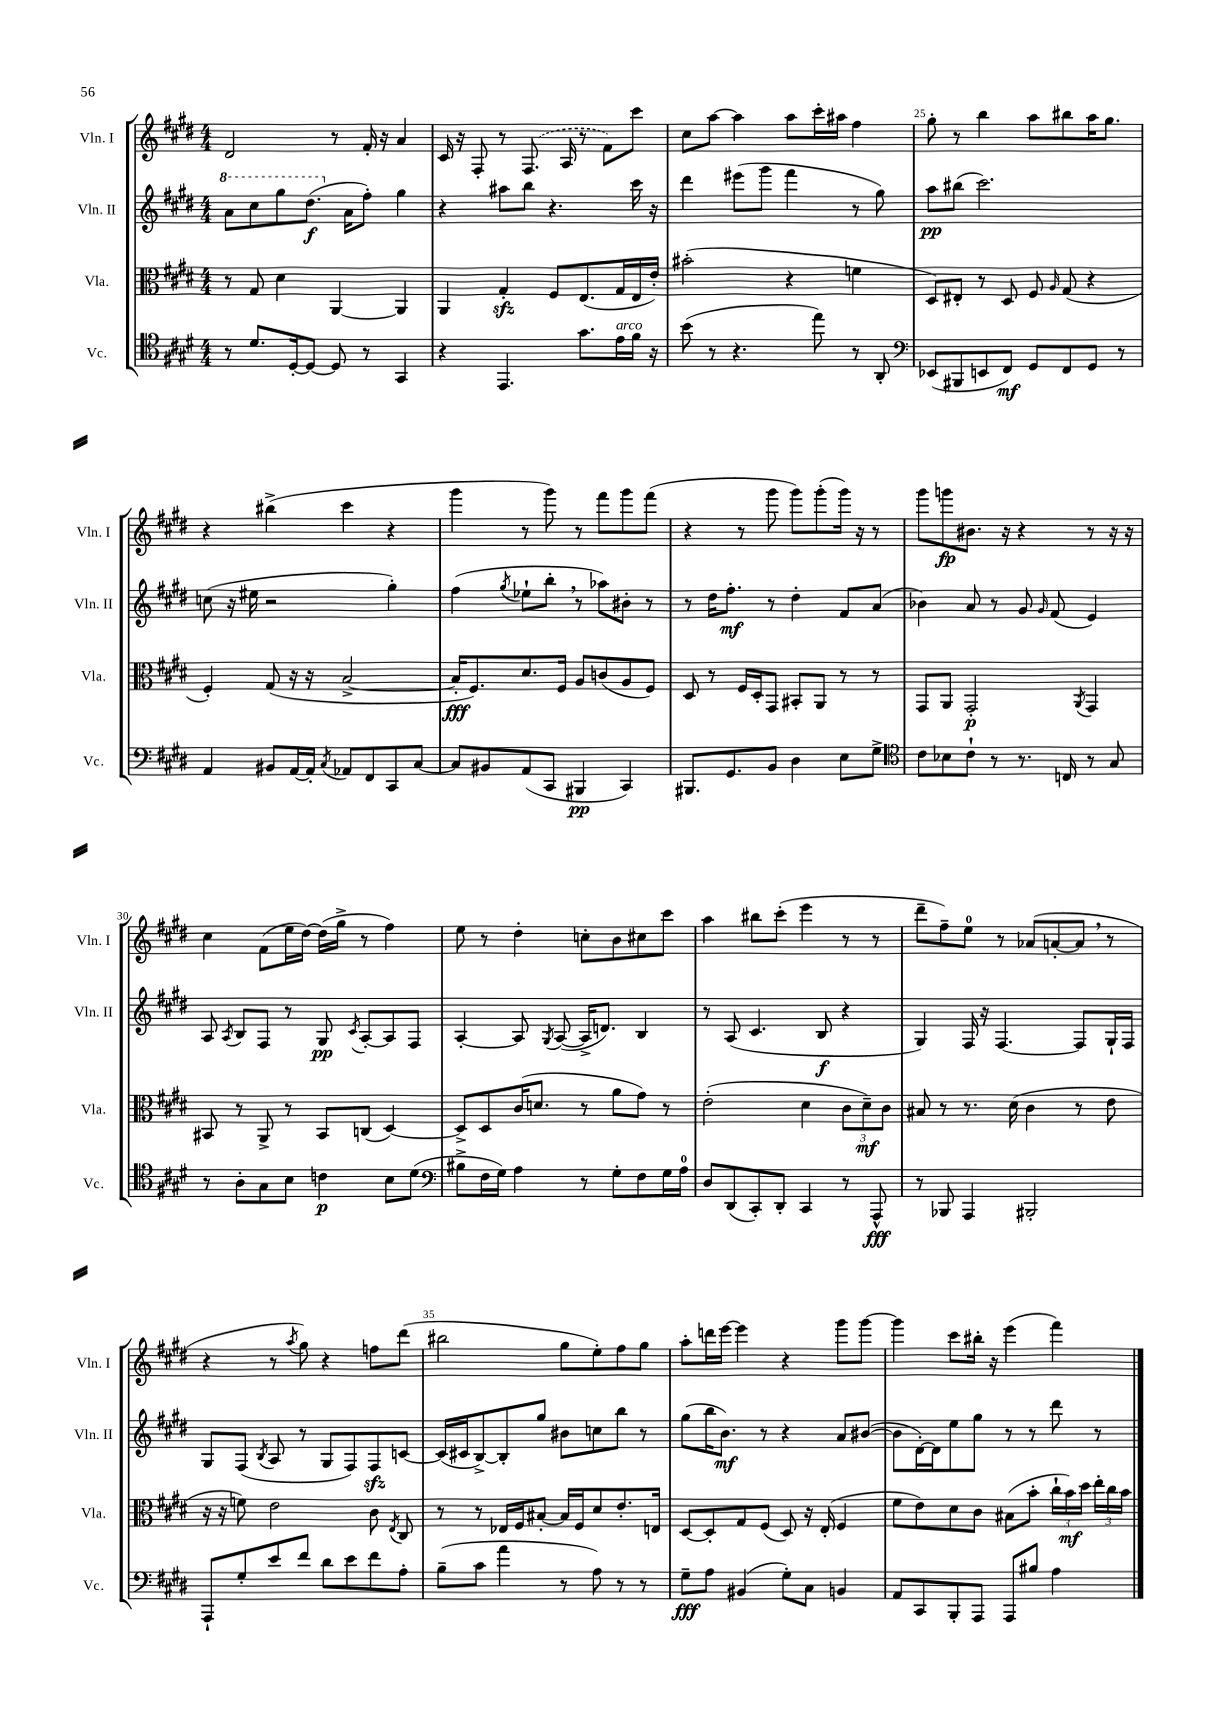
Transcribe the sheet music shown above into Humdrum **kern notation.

**kern	**dynam	**kern	**dynam	**kern	**dynam	**kern	**dynam
*part4	*part4	*part3	*part3	*part2	*part2	*part1	*part1
*staff4	*staff4	*staff3	*staff3	*staff2	*staff2	*staff1	*staff1
*I"Vc.	*	*I"Vla.	*	*I"Vln. II	*	*I"Vln. I	*
*I'Vc.	*	*I'Vla.	*	*I'Vln. II	*	*I'Vln. I	*
*clefC4	*	*clefC3	*	*clefG2	*	*clefG2	*
*k[f#c#g#d#]	*	*k[f#c#g#d#]	*	*k[f#c#g#d#]	*	*k[f#c#g#d#]	*
*M4/4	*	*M4/4	*	*M4/4	*	*M4/4	*
*	*	*	*	*8va	*	*	*
=22	=22	=22	=22	=22	=22	=22	=22
8r	.	8r	.	8aa\L	.	2d#/	.
8.d#/L	.	8G#/	.	8ccc#\	.	.	.
.	.	4d#\	.	8ggg#\	.	.	.
[16D#'/k	.	.	.	.	.	.	.
8D#/J_	.	.	.	(8.ddd#\J	f	.	.
8D#/]	.	[4AA/	.	.	.	8r	.
*	*	*	*	*X8va	*	*	*
.	.	.	.	16a\KL	.	.	.
8r	.	.	.	8ff#'\J)	.	16f#'/	.
.	.	.	.	.	.	16r	.
4GG#/	.	4AA/]	.	4gg#\	.	4a/	.
=23	=23	=23	=23	=23	=23	=23	=23
4r	.	4AA/	.	4r	.	16c#/	.
.	.	.	.	.	.	16r	.
.	.	.	.	.	.	8F#'/	.
4.EE/	.	4G#zz'/	.	8aa#X\L	.	8r	.
.	.	.	.	8bb\J	.	(8.F#/	.
.	.	8F#/L	.	4.r	.	.	.
.	.	.	.	.	.	16A/	.
8.g#\L	.	(8.E/	.	.	.	8r	.
.	.	.	.	.	.	8f#\L)	.
!LO:TX:a:i:t=arco	!	!	!	!	!	!	!
16e\L	.	16G#/L	.	.	.	.	.
16f#\JJ	.	16E/	.	16ccc#\	.	8ccc#\J	.
16r	.	16e'/JJ)	.	16r	.	.	.
=24	=24	=24	=24	=24	=24	=24	=24
(8b\	.	(2b#X'\	.	4ddd#\	.	8cc#\L	.
8r	.	.	.	.	.	[8aa\J	.
4.r	.	.	.	(8eee#X\L	.	4aa\]	.
.	.	.	.	8ggg#\J	.	.	.
.	.	4r	.	4fff#\	.	8aa\L	.
8ee\)	.	.	.	.	.	16ccc#'\L	.
.	.	.	.	.	.	16aa#X\JJ	.
8r	.	4fn\	.	8r	.	4ff#\	.
8AA'/	.	.	.	8gg#\)	.	.	.
=25	=25	=25	=25	=25	=25	=25	=25
*clefF4	*	*	*	*	*	*	*
(8EE-X/L	.	8D#/L)	.	8aa\L	pp	8gg#'\	.
8BBB#X/	.	8E#X'/J	.	(8bb#X\J	.	8r	.
8EEn/	.	8r	.	2.ccc#\)	.	4bb\	.
8FF#/J)	mf	8D#/	.	.	.	.	.
8GG#/L	.	8F#/	.	.	.	8aa\L	.
.	.	16qqA/	.	.	.	.	.
8FF#/	.	(8G#/	.	.	.	8bb#X\	.
8GG#/J	.	4r	.	.	.	16aa\K	.
.	.	.	.	.	.	8.gg#\J	.
8r	.	.	.	.	.	.	.
!!LO:LB:g=z
=26	=26	=26	=26	=26	=26	=26	=26
4AA/	.	4F#'/)	.	(8ccn\	.	4r	.
.	.	.	.	16r	.	.	.
.	.	.	.	16ee#X\	.	.	.
8BB#X/L	.	(8G#/	.	2r	.	(4bb#X^\	.
[16AA/L	.	16r	.	.	.	.	.
16AA'/JJ]	.	16r	.	.	.	.	.
8qC#/	.	.	.	.	.	.	.
8AA-X/L	.	[2B^/	.	.	.	4ccc#\	.
8FF#/	.	.	.	.	.	.	.
8CC#/	.	.	.	4gg#'\)	.	4r	.
[8C#/J	.	.	.	.	.	.	.
=27	=27	=27	=27	=27	=27	=27	=27
8C#/L]	.	16B'/KL]	fff	(4ff#\	.	4ggg#\	.
.	.	8.F#/)	.	.	.	.	.
8BB#X/	.	.	.	.	.	.	.
.	.	.	.	8qgg#/	.	.	.
(8AA/	.	8.d#/	.	8ee-X`\L	.	8r	.
8CC#/J	.	.	.	8bb',\J	.	8ggg#\)	.
.	.	16F#/Jk	.	.	.	.	.
4BBB#X/	pp	8A/L	.	8r	.	8r	.
.	.	(8cn/	.	8aa-X\L)	.	8fff#\L	.
4CC#/)	.	8A/	.	8b#X'\J	.	8ggg#\	.
.	.	8F#/J)	.	8r	.	(8fff#\J	.
=28	=28	=28	=28	=28	=28	=28	=28
8.BBB#X/L	.	8D#/	.	8r	.	4r	.
.	.	8r	.	16dd#\KL	.	.	.
8.GG#/	.	.	.	8.ff#'\J	mf	.	.
.	.	16F#/LL	.	.	.	8r	.
.	.	16D#'/J	.	.	.	.	.
8BB/J	.	8GG#/J	.	8r	.	8ggg#\	.
4D#\	.	8BB#X'/L	.	4dd#'\	.	8ggg#\L)	.
.	.	8AA/J	.	.	.	(8ggg#'\	.
8E\L	.	8r	.	8f#/L	.	16ggg#\Jk)	.
.	.	.	.	.	.	16r	.
8G#^\J	.	8r	.	(8a/J	.	8r	.
=29	=29	=29	=29	=29	=29	=29	=29
*clefC4	*	*	*	*	*	*	*
8c#\L	.	8GG#/L	.	4b-X\)	.	8ggg#\L	.
8B-X\	.	8AA/J	.	.	.	8gggn\	fp
8c#`\J	.	2GG#'/	p	8a/	.	8.b#X\J	.
8r	.	.	.	8r	.	.	.
.	.	.	.	.	.	16r	.
8.r	.	.	.	8g#/	.	4r	.
.	.	.	.	16qqg#/	.	.	.
.	.	.	.	(8f#/	.	.	.
16Cn/	.	.	.	.	.	.	.
.	.	8qAA/	.	.	.	.	.
8r	.	4GG#/	.	4e/)	.	8r	.
8G#/	.	.	.	.	.	16r	.
.	.	.	.	.	.	16r	.
!!LO:LB:g=z
=30	=30	=30	=30	=30	=30	=30	=30
8r	.	8BB#X/	.	8A/	.	4cc#\	.
.	.	.	.	8qA/	.	.	.
8A'\L	.	8r	.	8B/L	.	.	.
8G#\	.	8AA^/	.	8F#/J	.	(8f#\L	.
8B\J	.	8r	.	8r	.	16ee\L	.
.	.	.	.	.	.	[16dd#\JJ)	.
4cn\	p	8BB#/L	.	8G#/	pp	(16dd#\LL]	.
.	.	.	.	.	.	16gg#^\JJ	.
.	.	.	.	8qc#/	.	.	.
.	.	(8Cn/J	.	[8A'/L	.	8r	.
8B\L	.	[4D#/)	.	8A/]	.	4ff#\)	.
(8d#\J	.	.	.	8F#/J	.	.	.
=31	=31	=31	=31	=31	=31	=31	=31
*clefF4	*	*	*	*	*	*	*
8B#X^\L	.	8D#^/L]	.	[4A'/	.	8ee\	.
16F#\L	.	8D#/	.	.	.	8r	.
16G#\JJ)	.	.	.	.	.	.	.
4A\	.	(16c#/K	.	8A/]	.	4dd#'\	.
.	.	8.dn/J	.	.	.	.	.
.	.	.	.	8qG#/	.	.	.
.	.	.	.	([8A/	.	.	.
8r	.	8r	.	16A^/KL]	.	8ccn'\L	.
.	.	.	.	8.dn/J)	.	.	.
8G#'\L	.	8a\L	.	.	.	8b\	.
8F#\	.	8g#\J)	.	4B/	.	8cc#X\	.
16G#\L	.	8r	.	.	.	8ccc#\J	.
16A\JJ	.	.	.	.	.	.	.
=32	=32	=32	=32	=32	=32	=32	=32
8D#/L	.	(2e'\	.	8r	.	4aa\	.
(8DD#/	.	.	.	(8A/	.	.	.
8CC#'/)	.	.	.	4.c#/	.	8bb#X\L	.
8DD#'/J	.	.	.	.	.	(8ccc#'\J	.
4CC#/	.	4d#\	.	.	.	4eee\	.
.	.	.	.	8B/	f	.	.
8r	.	12c#\L	.	4r	.	8r	.
.	.	12d#~\)	mf	.	.	.	.
8AAA^^/	fff	.	.	.	.	8r	.
.	.	12c#\J	.	.	.	.	.
=33	=33	=33	=33	=33	=33	=33	=33
8r	.	8B#X/	.	4G#/)	.	8ddd#~\L	.
8BBB-X/	.	8r	.	.	.	8ff#~\)	.
4AAA/	.	8.r	.	16F#/	.	8ee\J	.
.	.	.	.	16r	.	.	.
.	.	.	.	[4.F#/	.	8r	.
.	.	(16d#\	.	.	.	.	.
2BBB#X'/	.	4c#\	.	.	.	(8a-X/L	.
.	.	.	.	.	.	[8an'/	.
.	.	8r	.	8F#/L]	.	8a,/J]	.
.	.	8e\	.	16G#`/L	.	8r	.
.	.	.	.	16F#/JJ	.	.	.
!!LO:LB:g=z
=34	=34	=34	=34	=34	=34	=34	=34
8AAA`/L	.	16r	.	8G#/L	.	4r	.
.	.	16r	.	.	.	.	.
8G#'/	.	8fn\)	.	(8F#/J	.	.	.
.	.	.	.	8qB/	.	.	.
8e/	.	2e\	.	8A/	.	8r	.
.	.	.	.	.	.	8qaa/	.
8f#/J	.	.	.	8r	.	8gg#\)	.
8d#\L	.	.	.	8G#/L	.	4r	.
8e\	.	.	.	8F#/)	.	.	.
8f#\	.	8c#\	.	8F#zz/	.	8ffn\L	.
.	.	8qE/	.	.	.	.	.
8A'\J	.	8C#/	.	[8cn/J	.	(8ddd#\J	.
=35	=35	=35	=35	=35	=35	=35	=35
(8B~\L	.	8r	.	(16c/LL]	.	2bb#X\	.
.	.	.	.	16c#X/J	.	.	.
8c#\J	.	8r	.	[8B^/)	.	.	.
4a\	.	16E-X/LL	.	8B'/]	.	.	.
.	.	16F#/J	.	.	.	.	.
.	.	[8B#X'/J	.	8gg#/J	.	.	.
8r	.	16B#/LL]	.	8b#X\L	.	8gg#\L	.
.	.	16F#/J	.	.	.	.	.
8A\)	.	8d#/	.	8ccn\	.	8ee'\)	.
8r	.	8.e'/	.	8bb\J	.	8ff#\	.
8r	.	.	.	8r	.	8gg#\J	.
.	.	16En/Jk	.	.	.	.	.
=36	=36	=36	=36	=36	=36	=36	=36
8G#~\L	fff	[8D#/L	.	(8gg#\L	.	8aa'\L	.
8A\J	.	8D#'/]	.	16bb\K	.	16dddn\L	.
.	.	.	.	8.b\J)	mf	[16eee\JJ	.
(4BB#X/	.	8G#/	.	.	.	4eee\]	.
.	.	(8F#/J	.	8r	.	.	.
8G#'\L)	.	8D#/)	.	4r	.	4r	.
8C#\J	.	16r	.	.	.	.	.
.	.	(16E'/	.	.	.	.	.
4BBn/	.	4F#/	.	8a/L	.	8ggg#\L	.
.	.	.	.	([8b#X/J	.	[8ggg#\J	.
=37	=37	=37	=37	=37	=37	=37	=37
8AA/L	.	8f#\L	.	8b#\L]	.	4ggg#\]	.
8CC#/	.	8e\)	.	[16d#'\L)	.	.	.
.	.	.	.	16d#\J]	.	.	.
8BBB'/	.	8d#\	.	8ee\	.	8ccc#\L	.
8AAA/J	.	8c#\J	.	8gg#\J	.	16bb#X'\Jk	.
.	.	.	.	.	.	16r	.
8AAA/L	.	(8B#X\L	.	8r	.	(4eee\	.
8B#X/J	.	8b'\J	.	8r	.	.	.
4A\	.	24cc#`\LL	.	8ddd#\	.	4fff#\)	.
.	.	24b\)	mf	.	.	.	.
.	.	24dd#\JJ	.	.	.	.	.
.	.	24ee'\LL	.	8r	.	.	.
.	.	24cc#\	.	.	.	.	.
.	.	24b\JJ	.	.	.	.	.
==	==	==	==	==	==	==	==
*-	*-	*-	*-	*-	*-	*-	*-
